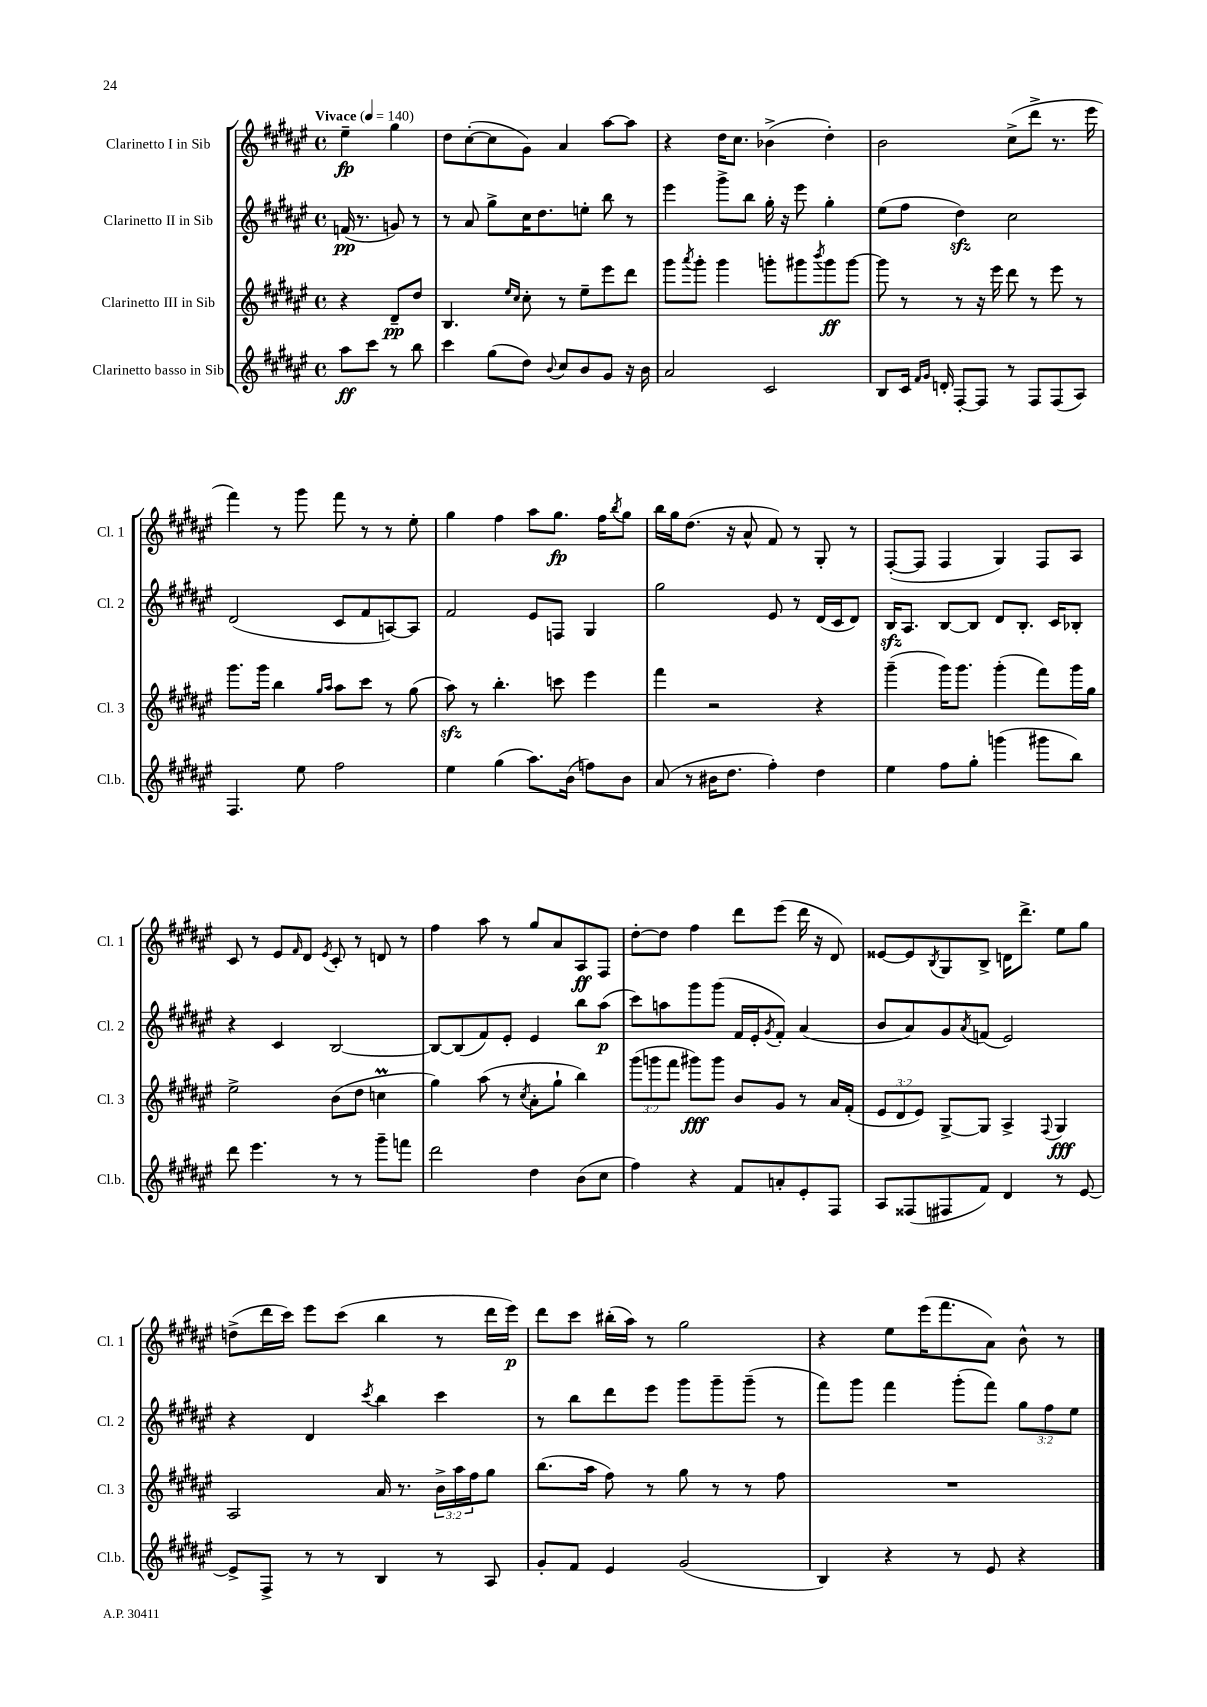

**kern	**dynam	**kern	**dynam	**kern	**dynam	**kern	**dynam
*part4	*part4	*part3	*part3	*part2	*part2	*part1	*part1
*staff4	*staff4	*staff3	*staff3	*staff2	*staff2	*staff1	*staff1
*I"Clarinetto basso in Sib	*	*I"Clarinetto III in Sib	*	*I"Clarinetto II in Sib	*	*I"Clarinetto I in Sib	*
*I'Cl.b.	*	*I'Cl. 3	*	*I'Cl. 2	*	*I'Cl. 1	*
*clefG2	*	*clefG2	*	*clefG2	*	*clefG2	*
*k[f#c#g#d#a#e#]	*	*k[f#c#g#d#a#e#]	*	*k[f#c#g#d#a#e#]	*	*k[f#c#g#d#a#e#]	*
*M4/4	*	*M4/4	*	*M4/4	*	*M4/4	*
*met(c)	*	*met(c)	*	*met(c)	*	*met(c)	*
*MM140	*	*MM140	*	*MM140	*	*MM140	*
=	=	=	=	=	=	=	=
!	!	!	!	!	!	!LO:TX:a:B:t=Vivace	!
8aa#\L	ff	4r	.	(16fn/	pp	4ee#~\	fp
.	.	.	.	8.r	.	.	.
8ccc#\J	.	.	.	.	.	.	.
8r	.	8d#~/L	pp	8gn/)	.	4gg#\	.
8bb\	.	8dd#/J	.	8r	.	.	.
=1	=1	=1	=1	=1	=1	=1	=1
4ccc#\	.	4.B/	.	8r	.	8dd#\L	.
.	.	.	.	8a#/	.	([8cc#'\	.
(8gg#\L	.	.	.	8gg#^\L	.	8cc#\]	.
.	.	16qqee#/LL	.	.	.	.	.
.	.	16qqcc#/JJ	.	.	.	.	.
8dd#\J)	.	8cc#'\	.	16cc#\K	.	8g#\J)	.
.	.	.	.	8.dd#\	.	.	.
8qqb/	.	.	.	.	.	.	.
8cc#/L	.	8r	.	.	.	4a#/	.
8b/	.	8ee#~\L	.	8een'\J	.	.	.
8g#/J	.	8eee#\	.	8bb\	.	[8aa#\L	.
16r	.	8ddd#\J	.	8r	.	8aa#\J]	.
16b\	.	.	.	.	.	.	.
=2	=2	=2	=2	=2	=2	=2	=2
2a#/	.	8ggg#\L	.	4eee#\	.	4r	.
.	.	8qaaa#/	.	.	.	.	.
.	.	8ggg#'\J	.	.	.	.	.
.	.	4ggg#\	.	8ggg#^\L	.	16dd#\KL	.
.	.	.	.	.	.	8.cc#\J	.
.	.	.	.	8bb\J	.	.	.
2c#/	.	8gggn'\L	.	16gg#'\	.	(4b-X^\	.
.	.	.	.	16r	.	.	.
.	.	8ggg#X\	.	8eee#\	.	.	.
.	.	8qbbb/	.	.	.	.	.
.	.	8ggg#\	ff	4gg#'\	.	4dd#'\)	.
.	.	[8ggg#\J	.	.	.	.	.
=3	=3	=3	=3	=3	=3	=3	=3
8B/L	.	8ggg#\]	.	(8ee#\L	.	2b\	.
16c#/Jk	.	8r	.	8ff#\J	.	.	.
16qqf#/LL	.	.	.	.	.	.	.
16qqg#/JJ	.	.	.	.	.	.	.
16dn'/	.	.	.	.	.	.	.
[8F#'/L	.	8r	.	4dd#zz\)	.	.	.
8F#/J]	.	16r	.	.	.	.	.
.	.	16eee#\	.	.	.	.	.
8r	.	8ddd#\	.	2cc#\	.	(8cc#^\L	.
8F#/L	.	8r	.	.	.	8ddd#^\J	.
(8F#/	.	8eee#\	.	.	.	8.r	.
8A#/J)	.	8r	.	.	.	.	.
.	.	.	.	.	.	16eee#\	.
!!LO:LB:g=z
=4	=4	=4	=4	=4	=4	=4	=4
4.F#/	.	8.ggg#\L	.	(2d#/	.	4fff#\)	.
.	.	16ggg#\Jk	.	.	.	.	.
.	.	4bb\	.	.	.	8r	.
8ee#\	.	.	.	.	.	8ggg#\	.
.	.	16qqgg#/LL	.	.	.	.	.
.	.	16qqaa#/JJ	.	.	.	.	.
2ff#\	.	8aa#\L	.	8c#/L	.	8fff#\	.
.	.	8ccc#\J	.	8f#/	.	8r	.
.	.	8r	.	[8An/)	.	8r	.
.	.	(8gg#\	.	8A/J]	.	8ee#'\	.
=5	=5	=5	=5	=5	=5	=5	=5
4ee#\	.	8aa#zz\)	.	2f#/	.	4gg#\	.
.	.	8r	.	.	.	.	.
(4gg#\	.	4.bb'\	.	.	.	4ff#\	.
8.aa#\L)	.	.	.	8e#/L	.	8aa#\L	.
.	.	8cccn\	.	8Fn/J	.	8.gg#\J	fp
(16b\Jk	.	.	.	.	.	.	.
8ffn\L)	.	4eee#\	.	4G#/	.	.	.
.	.	.	.	.	.	16ff#\KL	.
.	.	.	.	.	.	8qbb/	.
8b\J	.	.	.	.	.	8gg#\J	.
=6	=6	=6	=6	=6	=6	=6	=6
(8a#/	.	4fff#\	.	2gg#\	.	16bb\LL	.
.	.	.	.	.	.	16gg#\J	.
8r	.	.	.	.	.	(8.dd#\J	.
16b#X\KL	.	2r	.	.	.	.	.
8.dd#\J	.	.	.	.	.	16r	.
.	.	.	.	.	.	8a#^^/	.
4ff#'\)	.	.	.	8e#/	.	8f#/)	.
.	.	.	.	8r	.	8r	.
4dd#\	.	4r	.	(16d#/LL	.	8G#'/	.
.	.	.	.	16c#/J	.	.	.
.	.	.	.	8d#/J)	.	8r	.
=7	=7	=7	=7	=7	=7	=7	=7
4ee#\	.	(4ggg#~\	.	16Bzz/KL	.	([8F#'/L	.
.	.	.	.	8.A#/J	.	.	.
.	.	.	.	.	.	8F#/J]	.
8ff#\L	.	16ggg#\KL)	.	[8B/L	.	4F#/	.
.	.	8.ggg#\J	.	.	.	.	.
8gg#'\J	.	.	.	8B/J]	.	.	.
(4gggn\	.	(4ggg#'\	.	8d#/L	.	4G#/)	.
.	.	.	.	8.B'/J	.	.	.
8ggg#X\L	.	8fff#\L)	.	.	.	8F#/L	.
.	.	.	.	16c#/KL	.	.	.
8bb\J)	.	16ggg#\L	.	8B-X'/J	.	8A#/J	.
.	.	16gg#\JJ	.	.	.	.	.
!!LO:LB:g=z
=8	=8	=8	=8	=8	=8	=8	=8
8ddd#\	.	2ee#^\	.	4r	.	8c#/	.
4.eee#\	.	.	.	.	.	8r	.
.	.	.	.	4c#/	.	8e#/L	.
.	.	.	.	.	.	16qqf#/	.
.	.	.	.	.	.	8d#/J	.
.	.	.	.	.	.	8qe#/	.
8r	.	(8b\L	.	[2B/	.	8c#'/	.
8r	.	8dd#\J	.	.	.	8r	.
8ggg#~\L	.	4ccnM\	.	.	.	8dn/	.
8fffn\J	.	.	.	.	.	8r	.
=9	=9	=9	=9	=9	=9	=9	=9
2ddd#\	.	4gg#\)	.	8B/L_	.	4ff#\	.
.	.	.	.	(8B/]	.	.	.
.	.	(8aa#\	.	8f#/)	.	8aa#\	.
.	.	8r	.	8e#'/J	.	8r	.
.	.	8qcc#/	.	.	.	.	.
4dd#\	.	8a#'\L	.	4e#/	.	8gg#/L	.
.	.	8gg#`\J	.	.	.	8a#/	.
(8b\L	.	4bb\)	.	8bb\L	.	8A#/	ff
8cc#\J	.	.	.	(8aa#\J	p	8F#/J	.
=10	=10	=10	=10	=10	=10	=10	=10
4ff#\)	.	(12ggg#\L	.	8ccc#\L)	.	[8dd#'\L	.
.	.	12gggn\	.	.	.	.	.
.	.	.	.	8aan\	.	8dd#\J]	.
.	.	12fff#\J	.	.	.	.	.
4r	.	8ggg#X\L)	fff	8ggg#\	.	4ff#\	.
.	.	8ggg#\J	.	(8ggg#\J	.	.	.
8f#/L	.	8b/L	.	16f#/LL	.	8ddd#\L	.
.	.	.	.	16e#'/J	.	.	.
.	.	.	.	8qg#/	.	.	.
8an'/	.	8g#/J	.	8f#'/J)	.	(8eee#\J	.
8e#'/	.	8r	.	(4a#/	.	16ddd#\	.
.	.	.	.	.	.	16r	.
8F#/J	.	16a#/LL	.	.	.	8d#/)	.
.	.	(16f#'/JJ	.	.	.	.	.
=11	=11	=11	=11	=11	=11	=11	=11
8A#/L	.	12e#/L	.	8b/L	.	[8e##X/L	.
.	.	12d#/	.	.	.	.	.
(8F##X/	.	.	.	8a#/)	.	8e##/]	.
.	.	12e#/J)	.	.	.	.	.
.	.	.	.	.	.	8qB/	.
8F#X/	.	[8G#^/L	.	8g#/	.	8G#/	.
.	.	.	.	8qa#/	.	.	.
8f#/J)	.	8G#/J]	.	(8fn/J	.	8B^/J	.
4d#/	.	4A#^/	.	2e#/)	.	16dn\KL	.
.	.	.	.	.	.	8.ddd#^\J	.
.	.	8qqF#/	.	.	.	.	.
8r	.	4G#/	fff	.	.	8ee#\L	.
[8e#/	.	.	.	.	.	8gg#\J	.
!!LO:LB:g=z
=12	=12	=12	=12	=12	=12	=12	=12
8e#^/L]	.	2A#/	.	4r	.	(8ddn^\L	.
8F#^/J	.	.	.	.	.	16ddd#\L	.
.	.	.	.	.	.	16ccc#\JJ)	.
8r	.	.	.	4d#/	.	8eee#\L	.
8r	.	.	.	.	.	(8ccc#\J	.
.	.	.	.	8qccc#/	.	.	.
4B/	.	16a#/	.	4bb\	.	4bb\	.
.	.	8.r	.	.	.	.	.
8r	.	24b^\LL	.	4ccc#\	.	8r	.
.	.	24aa#\	.	.	.	.	.
.	.	24ff#\J	.	.	.	.	.
8A#/	.	8gg#\J	.	.	.	16ddd#\LL	.
.	.	.	.	.	.	16eee#\JJ)	p
=13	=13	=13	=13	=13	=13	=13	=13
8g#'/L	.	(8.bb\L	.	8r	.	8ddd#\L	.
8f#/J	.	.	.	8bb\L	.	8ccc#\J	.
.	.	16aa#\Jk	.	.	.	.	.
4e#/	.	8ff#\)	.	8ddd#\	.	(16bb#X'\LL	.
.	.	.	.	.	.	16aa#\JJ)	.
.	.	8r	.	8eee#\J	.	8r	.
(2g#/	.	8gg#\	.	8ggg#\L	.	2gg#\	.
.	.	8r	.	8ggg#~\	.	.	.
.	.	8r	.	(8ggg#~\J	.	.	.
.	.	8ff#\	.	8r	.	.	.
=14	=14	=14	=14	=14	=14	=14	=14
4B/)	.	1r	.	8fff#\L)	.	4r	.
.	.	.	.	8ggg#\J	.	.	.
4r	.	.	.	4fff#\	.	8ee#\L	.
.	.	.	.	.	.	(16eee#\K	.
.	.	.	.	.	.	8.fff#\	.
8r	.	.	.	(8ggg#'\L	.	.	.
8e#/	.	.	.	8fff#\J)	.	8a#\J)	.
4r	.	.	.	12gg#\L	.	8b^^\	.
.	.	.	.	12ff#\	.	.	.
.	.	.	.	.	.	8r	.
.	.	.	.	12ee#\J	.	.	.
==	==	==	==	==	==	==	==
*-	*-	*-	*-	*-	*-	*-	*-
